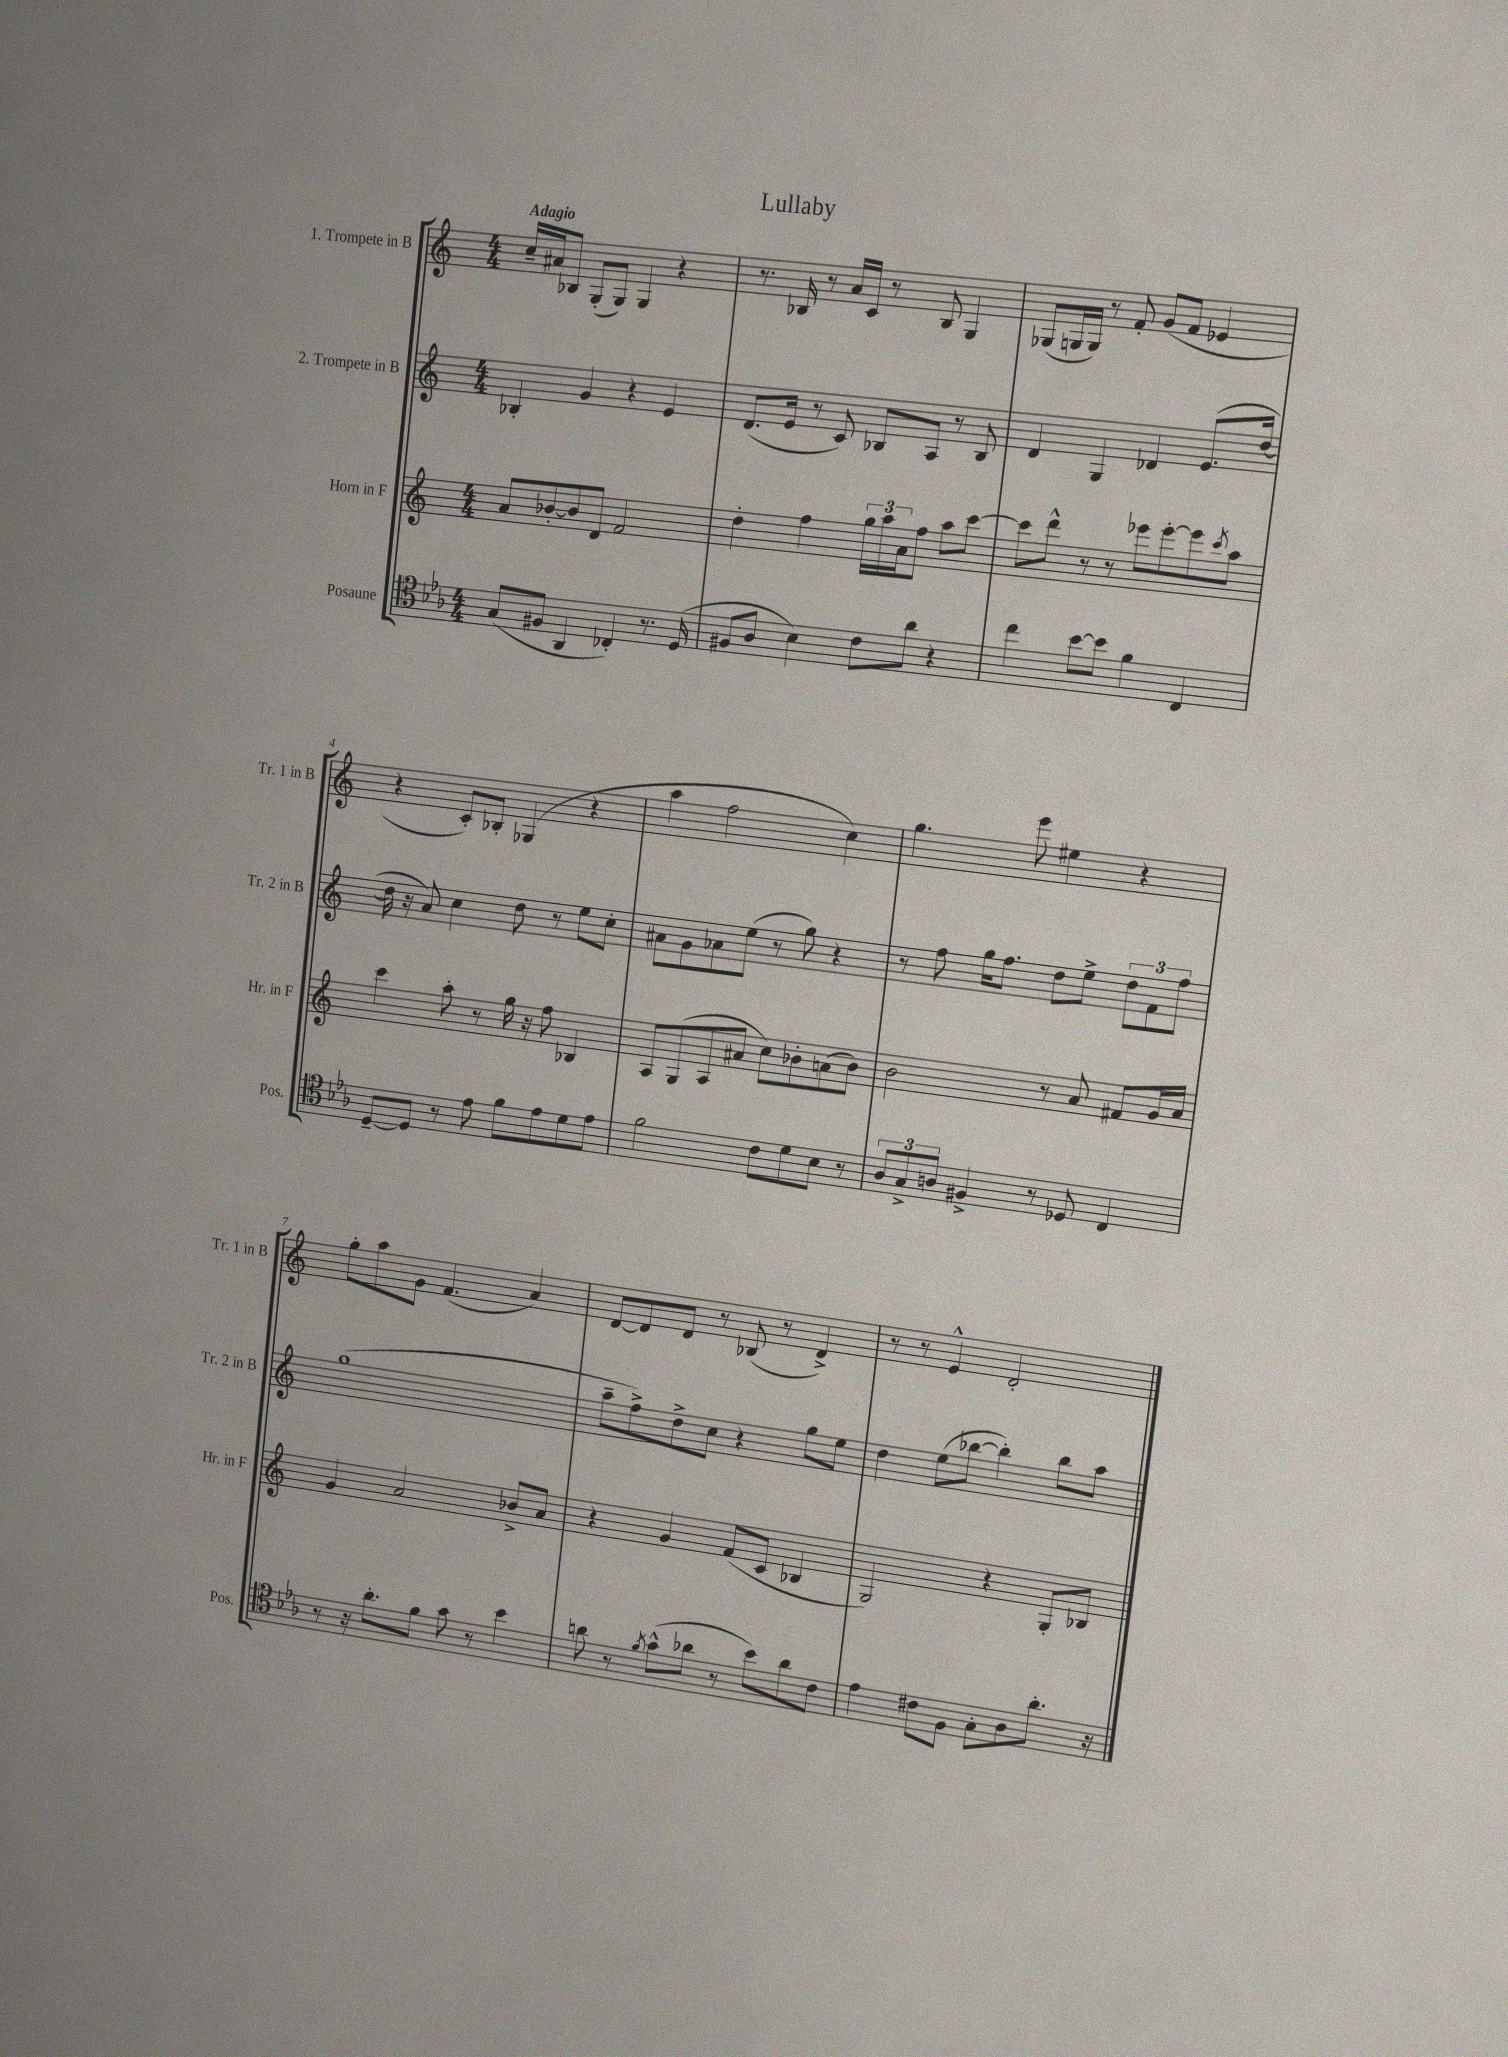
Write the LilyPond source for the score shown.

\header { title = "Lullaby" }
<<
\new StaffGroup <<
\new Staff = "s0" \with { instrumentName = "1. Trompete in B" shortInstrumentName = "Tr. 1 in B" } {
    \clef treble \key c \major \numericTimeSignature \time 4/4 \tempo "Adagio"
    c''16-- ais'16 bes8 g8-.( g8) g4 r4 |
    r8. bes16 r8 a'16 c'16 r8 bes8 g4 |
    ges8( g16 g16) r8 f'8-. g'8( f'8 ees'4 |
    r4 c'8-.) bes8-. ges4( r4 |
    a''4 f''2 c''4) |
    g''4. e'''8 eis''4 r4 |
    g''8-. a''8 g'8 f'4.( a'4) |
    d'8~ d'8 d'8 r8 bes8( r8 d'4->) |
    r8 r8 e'4-^ d'2-. \bar "|." |
}
\new Staff = "s1" \with { instrumentName = "2. Trompete in B" shortInstrumentName = "Tr. 2 in B" } {
    \clef treble \key c \major \numericTimeSignature \time 4/4
    bes4-. g'4 r4 e'4 |
    d'8.( e'16 r8 c'8) bes8 a8 r8 bes8 |
    d'4 g4 des'4 e'8.( d''16~ |
    d''16 r16 a'8) c''4 d''8 r8 e''8 c''8-. |
    ais'8 g'8 aes'8 e''8( r8 g''8) r4 |
    r8 f''8 g''16 f''8. d''8 e''8-> \tuplet 3/2 { d''8 f'8 f''8 } |
    g''1( |
    a''8-- f''8->) d''8-> c''8 r4 g''8 e''8 |
    d''4 e''8( bes''8~ bes''4-.) bes''8 a''8 \bar "|." |
}
\new Staff = "s2" \with { instrumentName = "Horn in F" shortInstrumentName = "Hr. in F" } {
    \clef treble \key c \major \numericTimeSignature \time 4/4
    a'8 bes'8~-. bes'8 d'8 f'2 |
    d''4-. f''4 \tuplet 3/2 { g''16 a''16 a'16 } f''8 a''8 c'''8~ |
    c'''8 d'''8-^ r8 r8 ees'''8 ees'''8~-. ees'''8 \acciaccatura { c'''8 } a''8 |
    c'''4 a''8-. r8 g''16 r16 f''8 bes4 |
    a8 g8( a8 ais'8 c''8) bes'8-. a'8( bes'8) |
    b'2 r8 a'8 fis'8 g'16 a'16 |
    g'4 a'2 bes'8-> a'8 |
    r4 g'4 f'8( c'8 bes4 |
    g2) r4 g8-. bes8 \bar "|." |
}
\new Staff = "s3" \with { instrumentName = "Posaune" shortInstrumentName = "Pos." } {
    \clef tenor \key ees \major \numericTimeSignature \time 4/4
    g8( fis8 aes,4 ces4-.) r8. d16( |
    fis8 aes8 bes4) c'8 aes'8 r4 |
    c''4 bes'8~ bes'8 f'4 c4 |
    d8~-- d8 r8 ees'8 f'8 ees'8 d'8 ees'8 |
    f'2 c'8 d'8 bes8 r8 |
    \tuplet 3/2 { aes8 g8-> a8 } fis4-> r8 des8 c4 |
    r8 r16 aes'8.-. f'8 g'8 r8 bes'4 |
    a'8 r8 \acciaccatura { f'8 } g'8-^( aes'8 r8 bes'8) aes'8 c'8 |
    ees'4 cis'8 f8 g8-. aes8 aes'8.-. r16 \bar "|." |
}
>>
>>
